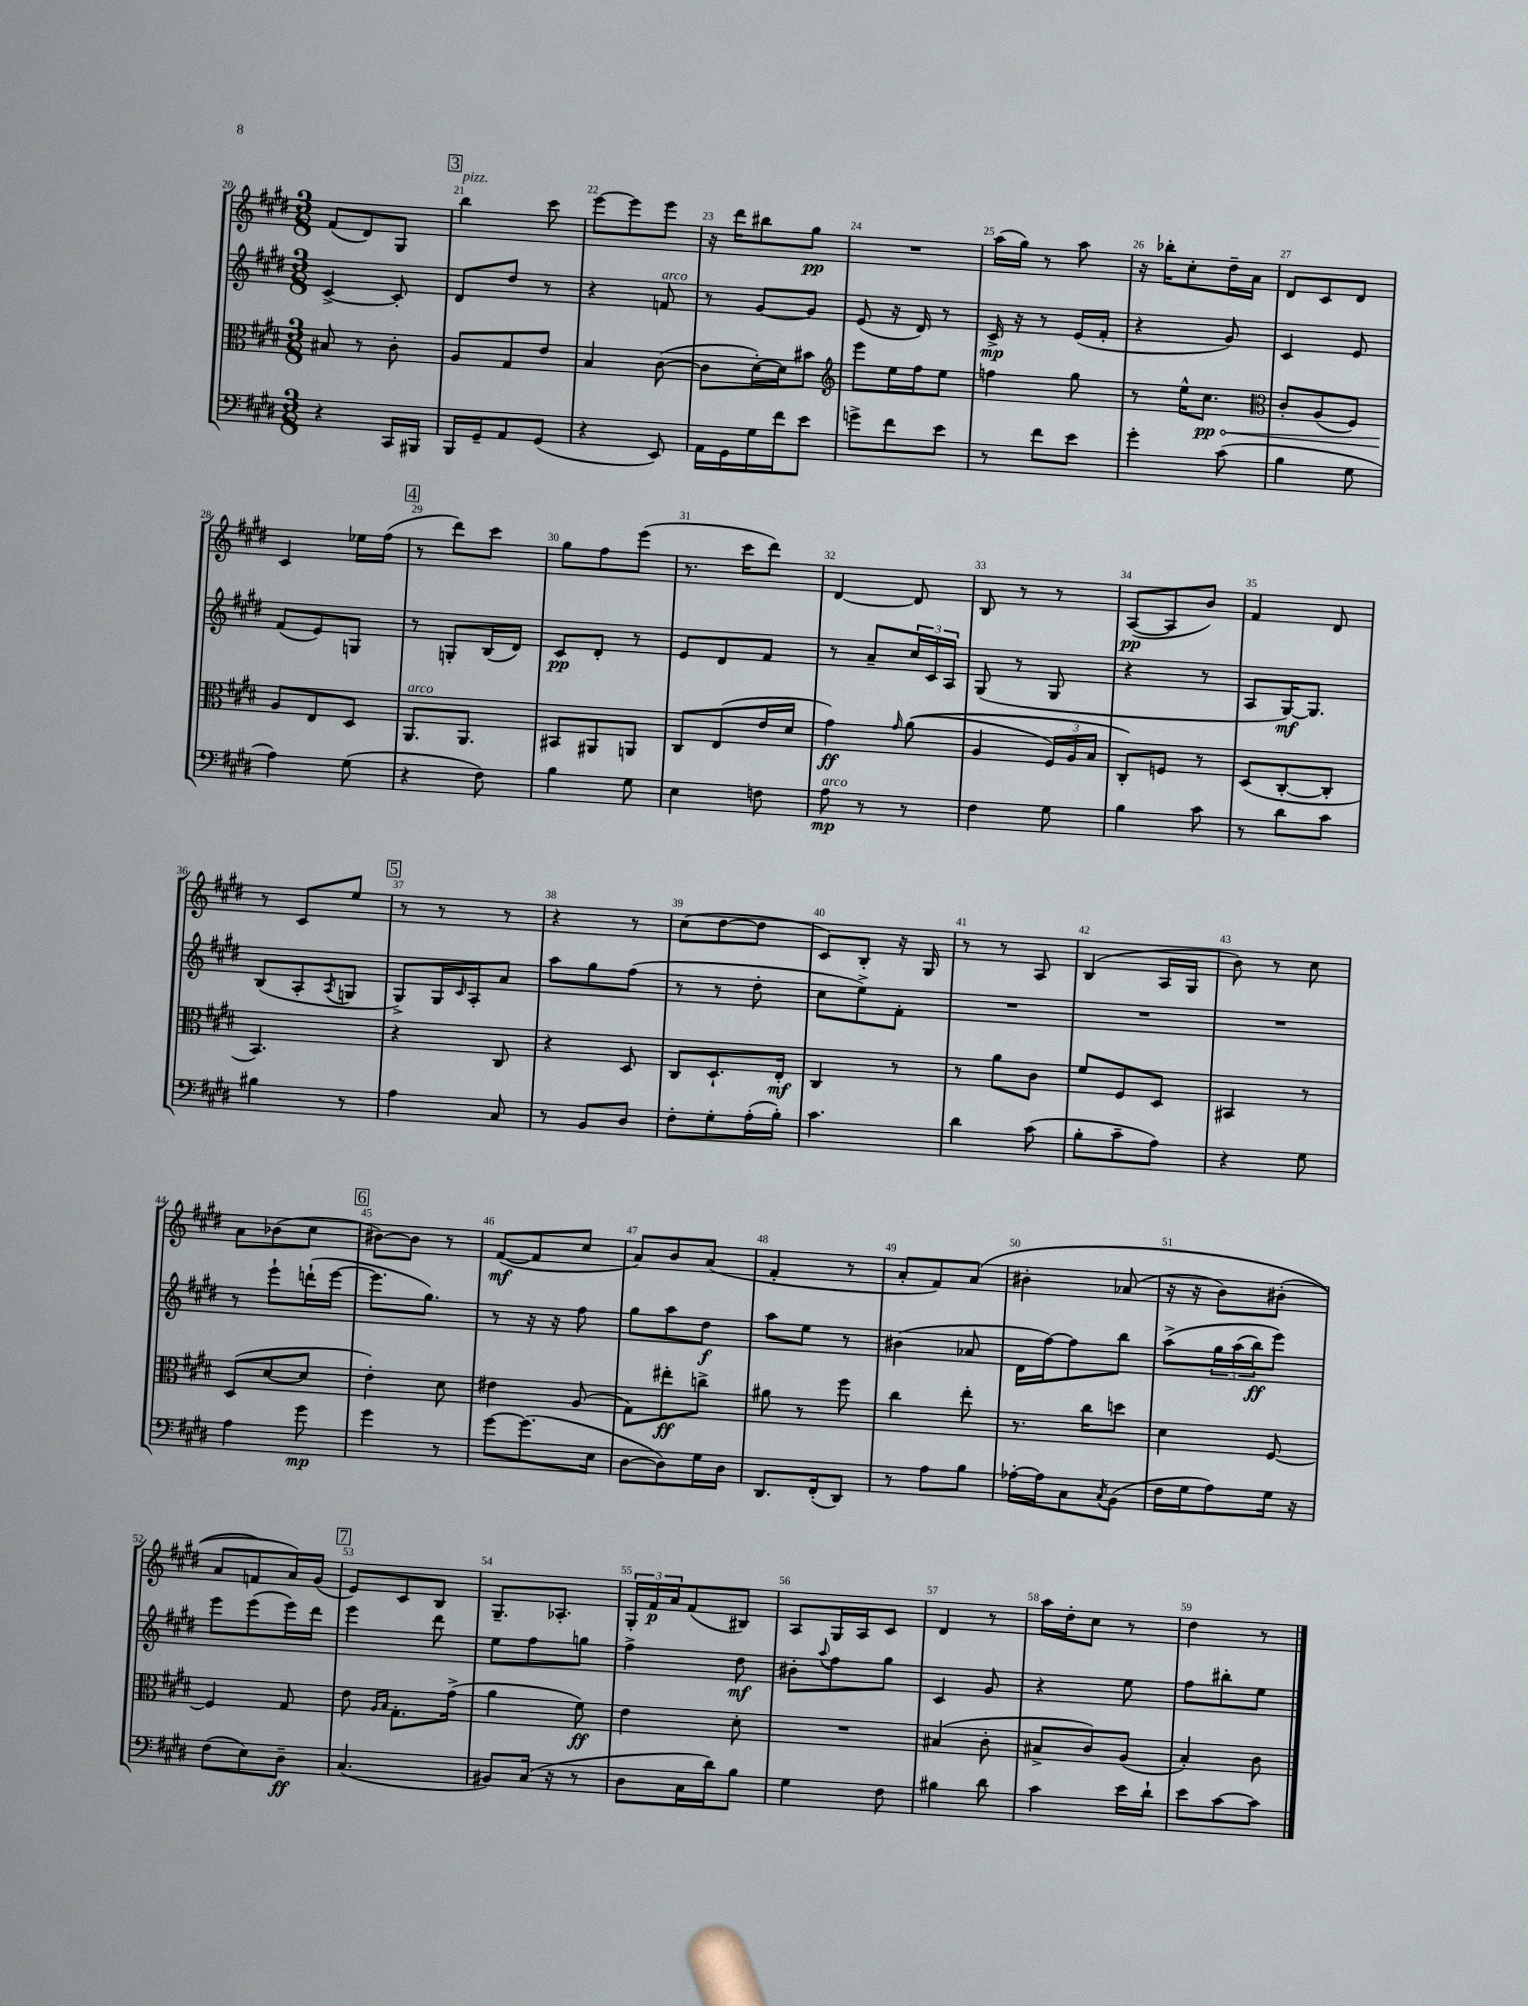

**kern	**dynam	**kern	**dynam	**kern	**dynam	**kern	**dynam
*part4	*part4	*part3	*part3	*part2	*part2	*part1	*part1
*staff4	*staff4	*staff3	*staff3	*staff2	*staff2	*staff1	*staff1
*clefF4	*	*clefC3	*	*clefG2	*	*clefG2	*
*k[f#c#g#d#]	*	*k[f#c#g#d#]	*	*k[f#c#g#d#]	*	*k[f#c#g#d#]	*
*M3/8	*	*M3/8	*	*M3/8	*	*M3/8	*
=20	=20	=20	=20	=20	=20	=20	=20
4r	.	8B#X/	.	[4c#^/	.	(8f#/L	.
.	.	8r	.	.	.	8d#/)	.
16CC#/LL	.	8c#'\	.	8c#'/]	.	8G#/J	.
16BBB#X/JJ	.	.	.	.	.	.	.
!!LO:REH:place=s1:t=3
=21	=21	=21	=21	=21	=21	=21	=21
!	!	!	!	!	!	!LO:TX:a:i:t=pizz.	!
16BBB/LL	.	8A/L	.	8d#/L	.	4bb\	.
16GG#~/J	.	.	.	.	.	.	.
8AA/	.	8G#/	.	8dd#/J	.	.	.
(8GG#/J	.	8e/J	.	8r	.	8ccc#\	.
=22	=22	=22	=22	=22	=22	=22	=22
4r	.	4B/	.	4r	.	[8eee\L	.
.	.	.	.	.	.	8eee\]	.
!	!	!	!	!LO:TX:a:i:t=arco	!	!	!
8EE/)	.	([8c#\	.	8fn/	.	8eee\J	.
=23	=23	=23	=23	=23	=23	=23	=23
16AA\LL	.	8c#\L]	.	8r	.	16r	.
16GG#\	.	.	.	.	.	16ddd#\KL	.
16G#\	.	[16d#'\L)	.	[8g#/L	.	8bb#X\	.
16f#\J	.	16d#\J]	.	.	.	.	.
8e\J	.	8b#X\J	.	8g#/J]	.	8gg#\J	pp
=24	=24	=24	=24	=24	=24	=24	=24
*	*	*clefG2	*	*	*	*	*
8gn^\L	.	8eee\L	.	(8e/	.	4.r	.
8f#\	.	16ee\L	.	16r	.	.	.
.	.	16ff#\J	.	16d#/)	.	.	.
8e\J	.	8ee\J	.	8r	.	.	.
=25	=25	=25	=25	=25	=25	=25	=25
8r	.	4ffn\	.	16c#^/	mp	(16aa\LL	.
.	.	.	.	16r	.	16gg#\JJ)	.
8f#\L	.	.	.	8r	.	8r	.
8e\J	.	8gg#\	.	(16e/LL	.	8aa\	.
.	.	.	.	16f#'/JJ	.	.	.
=26	=26	=26	=26	=26	=26	=26	=26
4g#'\	.	8r	.	4r	.	16r	.
.	.	.	.	.	.	16bb-X'\KL	.
.	.	16ee^^\KL	.	.	.	8cc#'\	.
!	!	!	!LO:HP:b	!	!	!	!
.	.	8.cc#\J	< pp	.	.	.	.
(8c#\	.	.	.	8g#/)	.	16dd#~\L	.
.	.	.	.	.	.	16a\JJ	.
=27	=27	=27	=27	=27	=27	=27	=27
*	*	*clefC3	*	*	*	*	*
4B\	.	8c#'/L	.	4c#/	.	8d#/L	.
.	.	(8A/	.	.	.	8c#/	.
8G#\	.	8F#/J)	.	8e/	.	8d#/J	.
!!LO:LB:g=z
=28	=28	=28	=28	=28	=28	=28	=28
4A\)	.	8A/L	.	(8f#/L	.	4c#/	.
.	.	8E/	[	8e/)	.	.	.
(8G#\	.	8D#/J	.	8Gn/J	.	16ee-X\LL	.
.	.	.	.	.	.	(16ff#\JJ	.
!!LO:REH:place=s1:t=4
=29	=29	=29	=29	=29	=29	=29	=29
!	!	!LO:TX:a:i:t=arco	!	!	!	!	!
4r	.	8.AA/L	.	8r	.	8r	.
.	.	.	.	8Gn'/L	.	8ddd#\L)	.
.	.	8.AA/J	.	.	.	.	.
8F#\)	.	.	.	(16B/L	.	8ccc#\J	.
.	.	.	.	16d#/JJ)	.	.	.
=30	=30	=30	=30	=30	=30	=30	=30
4B\	.	8BB#X/L	.	8c#/L	pp	8gg#\L	.
.	.	8AA#X/	.	8d#'/J	.	8ff#\	.
8G#\	.	8AAn/J	.	8r	.	(8eee\J	.
=31	=31	=31	=31	=31	=31	=31	=31
4E\	.	8C#/L	.	8e/L	.	8.r	.
.	.	(8E/	.	8d#/	.	.	.
.	.	.	.	.	.	16ccc#\KL	.
8Fn\	.	16e/L	.	8f#/J	.	8ddd#\J)	.
.	.	16d#/JJ	.	.	.	.	.
=32	=32	=32	=32	=32	=32	=32	=32
!LO:TX:a:i:t=arco	!	!	!	!	!	!	!
8A\	mp	4g#\)	ff	8r	.	[4d#/	.
8r	.	.	.	8a~/L	.	.	.
.	.	16qqg#/	.	.	.	.	.
8r	.	((8a\	.	24cc#/L	.	8d#/]	.
.	.	.	.	24c#/	.	.	.
.	.	.	.	24A/JJ	.	.	.
=33	=33	=33	=33	=33	=33	=33	=33
4F#\	.	4A/	.	(8G#/	.	8B/	.
.	.	.	.	8r	.	8r	.
8G#\	.	24F#/LL)	.	8G#/	.	8r	.
.	.	24A/	.	.	.	.	.
.	.	24B/JJ	.	.	.	.	.
=34	=34	=34	=34	=34	=34	=34	=34
4B\	.	8C#'/L)	.	4r	.	([8A/L	pp
.	.	8Fn/J	.	.	.	8A/]	.
8c#\	.	8r	.	8r	.	8b/J)	.
=35	=35	=35	=35	=35	=35	=35	=35
8r	.	(8D#/L	.	8A/L	.	4f#/	.
8d#\L	.	[8C#'/	.	[16G#/K)	mf	.	.
.	.	.	.	8.G#/J]	.	.	.
8c#\J	.	8C#'/J]	.	.	.	8d#/	.
!!LO:LB:g=z
=36	=36	=36	=36	=36	=36	=36	=36
4B#X\	.	4.BB/)	.	(8B/L	.	8r	.
.	.	.	.	8A'/	.	8c#/L	.
.	.	.	.	8qA/	.	.	.
8r	.	.	.	8Gn/J	.	8ee/J	.
!!LO:REH:place=s1:t=5
=37	=37	=37	=37	=37	=37	=37	=37
4A\	.	4r	.	8G#^/L)	.	8r	.
.	.	.	.	16G#/L	.	8r	.
.	.	.	.	16qqc#/	.	.	.
.	.	.	.	16A'/J	.	.	.
8C#/	.	8C#/	.	8a/J	.	8r	.
=38	=38	=38	=38	=38	=38	=38	=38
8r	.	4r	.	8aa\L	.	4r	.
8BB/L	.	.	.	8gg#\	.	.	.
8D#/J	.	8D#/	.	(8ff#\J	.	8r	.
=39	=39	=39	=39	=39	=39	=39	=39
8F#'\L	.	8C#/L	.	8r	.	(8cc#\L	.
8G#'\	.	8.D#`/	.	8r	.	[8dd#\	.
(16A'\L	.	.	.	8dd#'\	.	8dd#\J]	.
16B'\JJ)	.	16E'/Jk	mf	.	.	.	.
=40	=40	=40	=40	=40	=40	=40	=40
4.c#\	.	4C#/	.	8cc#\L	.	8c#/L)	.
.	.	.	.	8ee^\)	.	8B'/J	.
.	.	8r	.	8f#'\J	.	16r	.
.	.	.	.	.	.	16G#/	.
=41	=41	=41	=41	=41	=41	=41	=41
4d#\	.	8r	.	4.r	.	8r	.
.	.	8a\L	.	.	.	8r	.
(8c#\	.	8c#\J	.	.	.	8A/	.
=42	=42	=42	=42	=42	=42	=42	=42
8B'\L	.	8f#/L	.	4.r	.	(4B/	.
8c#~\	.	8F#/	.	.	.	.	.
8A\J)	.	8D#/J	.	.	.	16A/LL	.
.	.	.	.	.	.	16G#/JJ	.
=43	=43	=43	=43	=43	=43	=43	=43
4r	.	4BB#X/	.	4.r	.	8b\)	.
.	.	.	.	.	.	8r	.
8G#\	.	8r	.	.	.	8cc#\	.
!!LO:LB:g=z
=44	=44	=44	=44	=44	=44	=44	=44
4A\	.	(8D#/L	.	8r	.	8a\L	.
.	.	[8d#/	.	8eee`\L	.	(8b-X\	.
8g#\	mp	8d#/J]	.	(16dddn`\L	.	8cc#\J	.
.	.	.	.	[16eee\JJ	.	.	.
!!LO:REH:place=s1:t=6
=45	=45	=45	=45	=45	=45	=45	=45
4g#\	.	4e'\)	.	8.eee\L]	.	[8b#X\L)	.
.	.	.	.	.	.	8b#\J]	.
.	.	.	.	8.gg#\J)	.	.	.
8r	.	8d#\	.	.	.	8r	.
=46	=46	=46	=46	=46	=46	=46	=46
[8g#\L	.	4e#X\	.	8r	.	([8f#/L	mf
(8.g#\]	.	.	.	16r	.	8f#/]	.
.	.	.	.	16r	.	.	.
.	.	(8A/	.	8ff#\	.	8cc#/J	.
16E\Jk	.	.	.	.	.	.	.
=47	=47	=47	=47	=47	=47	=47	=47
[8D#\L	.	8G#\L)	.	8gg#\L	.	8a/L)	.
8D#\])	.	8ee#X'\	ff	8aa\	.	8b/	.
16G#\L	.	8ccn^\J	.	8dd#\J	f	(8a/J	.
16D#\JJ	.	.	.	.	.	.	.
=48	=48	=48	=48	=48	=48	=48	=48
8.DD#/L	.	8a#X\	.	8aa\L	.	4f#'/	.
.	.	8r	.	8ee\J	.	.	.
(16FF#'/k	.	.	.	.	.	.	.
8DD#/J)	.	8ff#\	.	8r	.	8r	.
=49	=49	=49	=49	=49	=49	=49	=49
8r	.	4cc#\	.	(4b#X\	.	8a'/L	.
8A\L	.	.	.	.	.	8f#/)	.
8B\J	.	8ee'\	.	8a-X/	.	(8a/J	.
=50	=50	=50	=50	=50	=50	=50	=50
[16A-X'\LL	.	8.r	.	16d#\LL	.	4b#X'\	.
16A-\J]	.	.	.	[16ff#\J)	.	.	.
8C#\	.	.	.	8ff#\]	.	.	.
.	.	16cc#\KL	.	.	.	.	.
8qC#/	.	.	.	.	.	.	.
(8BB\J	.	8ddn\J	.	8bb\J	.	(8a-X/	.
=51	=51	=51	=51	=51	=51	=51	=51
16F#\LL	.	4d#\	.	(8aa^\L	.	16r	.
16G#\J	.	.	.	.	.	16r	.
8A\)	.	.	.	24gg#\L	.	8b\L)	.
.	.	.	.	(24aa\	.	.	.
.	.	.	.	24bb\J)	ff	.	.
16G#\Jk	.	[8F#/	.	8eee\J)	.	(8b#X'\J	.
16r	.	.	.	.	.	.	.
!!LO:LB:g=z
=52	=52	=52	=52	=52	=52	=52	=52
(8F#\L	.	4F#/]	.	8eee\L	.	8a/L	.
8E\)	.	.	.	(8eee\	.	8fn/)	.
8D#~\J	ff	8G#/	.	16eee\L)	.	16a/L)	.
.	.	.	.	16ddd#\JJ	.	(16g#/JJ	.
!!LO:REH:place=s1:t=7
=53	=53	=53	=53	=53	=53	=53	=53
(4.C#/	.	8e\	.	4eee\	.	8e/L)	.
.	.	16qqA/LL	.	.	.	.	.
.	.	16qqB/JJ	.	.	.	.	.
.	.	8.G#'\L	.	.	.	8c#/	.
.	.	.	.	8ddd#\	.	8B/J	.
.	.	(16g#^\Jk	.	.	.	.	.
=54	=54	=54	=54	=54	=54	=54	=54
8BB#X/L)	.	4a\	.	8ee\L	.	8.G#~/L	.
(16C#/Jk	.	.	.	8ff#\	.	.	.
16r	.	.	.	.	.	8.A-X'/J	.
8r	.	8f#\)	ff	8ggn\J	.	.	.
=55	=55	=55	=55	=55	=55	=55	=55
8D#\L	.	4e\	.	4ff#^\	.	24G#'/LL	.
.	.	.	.	.	.	24f#/	p
.	.	.	.	.	.	24a/J	.
16C#\L	.	.	.	.	.	(8f#/	.
16d#\J)	.	.	.	.	.	.	.
8B\J	.	8d#'\	.	8dd#\	mf	8B#X/J)	.
=56	=56	=56	=56	=56	=56	=56	=56
4G#\	.	4.r	.	8b#X'\L	.	8A/L	.
.	.	.	.	8qqaa/	.	.	.
.	.	.	.	8ff#\	.	16G#/L	.
.	.	.	.	.	.	16A/J	.
8F#\	.	.	.	8gg#\J	.	8c#/J	.
=57	=57	=57	=57	=57	=57	=57	=57
4B#X\	.	(4B#X/	.	4c#/	.	4d#/	.
8d#\	.	8c#'\	.	8g#/	.	8r	.
=58	=58	=58	=58	=58	=58	=58	=58
4c#\	.	8B#X^/L	.	4r	.	16aa\LL	.
.	.	.	.	.	.	16dd#'\J	.
.	.	8c#/)	.	.	.	8cc#\J	.
16e\LL	.	(8A/J	.	8ee\	.	8r	.
16d#`\JJ	.	.	.	.	.	.	.
=59	=59	=59	=59	=59	=59	=59	=59
8e\L	.	4B'/)	.	8ff#\L	.	4dd#\	.
[8c#\	.	.	.	8bb#X'\	.	.	.
8c#\J]	.	8c#\	.	8ee\J	.	8r	.
==	==	==	==	==	==	==	==
*-	*-	*-	*-	*-	*-	*-	*-
